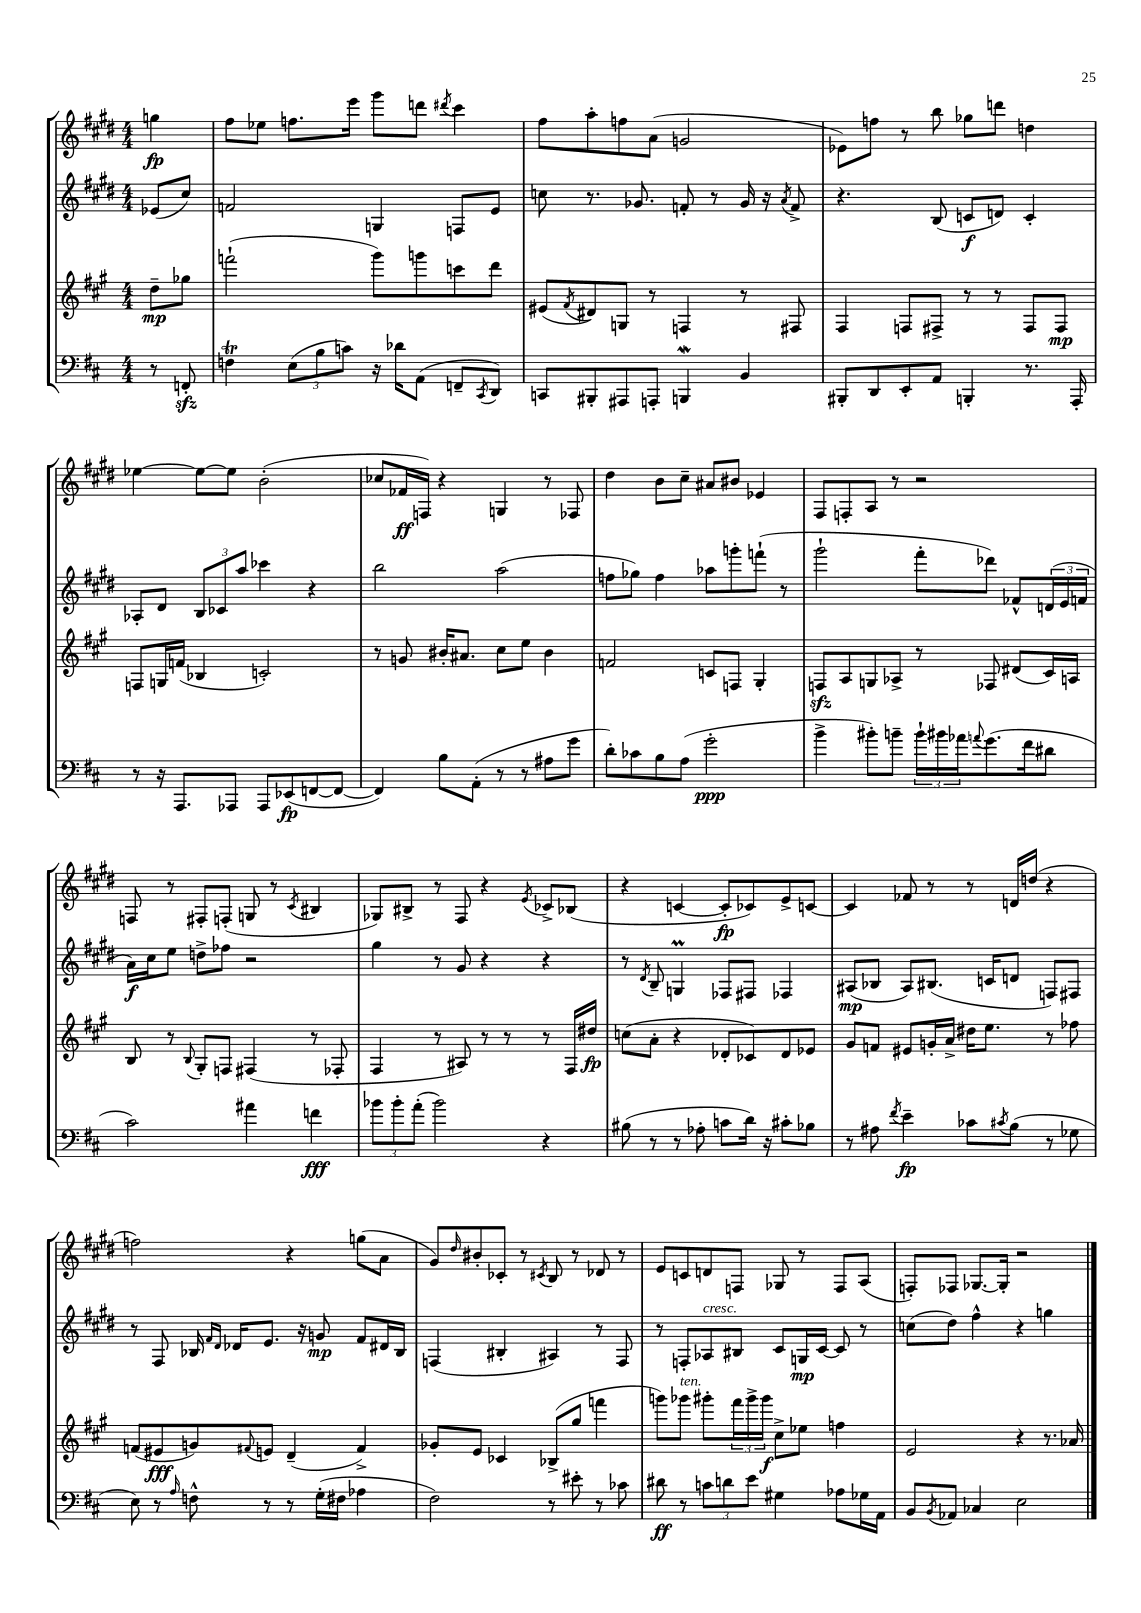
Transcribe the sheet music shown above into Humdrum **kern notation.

**kern	**kern	**kern	**kern
*staff4	*staff3	*staff2	*staff1
*clefF4	*clefG2	*clefG2	*clefG2
*k[f#c#]	*k[f#c#g#]	*k[f#c#g#d#]	*k[f#c#g#d#]
*M4/4	*M4/4	*M4/4	*M4/4
8r	8dd~	(8e-	4gg
8FF'	8gg-	8cc#)	.
=	=	=	=
4F	(2fff`	2f	8ff#
.	.	.	8ee-
(12E	.	.	8.ff
12B	.	.	.
12c)	.	.	.
.	.	.	16eee
16r	8ggg#)	4G	8ggg#
16d-	.	.	.
(8AA	8ggg	.	8ddd
.	.	.	8qddd#
8FF~	8ccc	8F	4ccc#
8qCC#	.	.	.
8DD)	8ddd	8e	.
=	=	=	=
8CC	(8e#	8cc	8ff#
.	8qf#	.	.
8BBB#'	8d#)	8.r	8aa'
8AAA#	8G	.	8ff
.	.	8.g-	.
8AAA'	8r	.	(8a
4BBB	4F	8f'	2g
.	.	8r	.
4BB	8r	16g-	.
.	.	16r	.
.	.	8qa	.
.	8F#	8f^	.
=	=	=	=
8BBB#'	4F#	4.r	8e-)
8DD	.	.	8ff
8EE'	8F	.	8r
8AA	8F#^	(8B	8bb
4BBB'	8r	8c	8gg-
.	8r	8d)	8ddd
8.r	8F#	4c'	4dd
.	8F#	.	.
16AAA'	.	.	.
=	=	=	=
8r	8F	8A-'	[4ee-
16r	16G	8d#	.
8.AAA	(16f	.	.
.	4B-	12B	8ee-_
.	.	12c-	.
8AAA-	.	.	8ee-]
.	.	12aa	.
8AAA-	2c')	4ccc-	(2b'
(8EE-	.	.	.
[8FF	.	4r	.
8FF_	.	.	.
=	=	=	=
4FF])	8r	2bb	8cc-
.	8g	.	16f-
.	.	.	16F)
8B	16b#'	.	4r
.	8.a#	.	.
(8AA'	.	.	.
8r	8cc#	(2aa	4G
8r	8ee	.	.
8A#	4b#	.	8r
8g	.	.	8F-
=	=	=	=
8d')	2f	8ff	4dd#
8c-	.	8gg-)	.
8B	.	4ff	8b
(8A	.	.	8cc#~
2g'	8c	8aa-	8a#
.	8F	8ggg'	8b#
.	4G#'	(8fff`	4e-
.	.	8r	.
=	=	=	=
4b^	8F	2ggg#`	8F#
.	8A	.	8F'
8b#')	8G	.	8A
8b~	8A-^	.	8r
24b`	8r	8fff#'	2r
24b#	.	.	.
24a-	.	.	.
8qqa	.	.	.
(8.g	8F-	8ddd-)	.
.	(8d#	8f-^^	.
16f#	.	.	.
8d#	16c#)	(24d	.
.	.	24e	.
.	16A	.	.
.	.	24f	.
=	=	=	=
2c#)	8B	16a)	8F
.	.	16cc#	.
.	8r	8ee	8r
.	8qqB	.	.
.	8G#'	8dd^	8F#'
.	8F	8ff-	(8F'
4a#	(4F#	2r	8G
.	.	.	8r
.	.	.	8qc#
4f	8r	.	4B#
.	8F-'	.	.
=	=	=	=
12b-	4F#	4gg#	8G-)
12b-'	.	.	.
.	.	.	8B#^
(12a'	.	.	.
2b-)	8r	8r	8r
.	8A#)	8g#	8F#
.	8r	4r	4r
.	8r	.	.
.	.	.	8qe
4r	8r	4r	8c-^
.	16F#	.	(8B-
.	16dd#	.	.
=	=	=	=
(8B#	(8cc	8r	4r
.	.	8qd#	.
8r	8a'	8B~	.
8r	4r	4G	[4c
8A-'	.	.	.
8c	8d-'	8F-	8c']
16d)	8c-)	8F#	8c-)
16r	.	.	.
8c#'	8d-	4F-	8e^
8B-	8e-	.	[8c
=	=	=	=
8r	8g#	(8A#	4c]
8A#	8f	8B-	.
8qf#	.	.	.
4e~	8e#	8A#)	8f-
.	16g'	(8.B#	8r
.	16a^	.	.
8c-	16dd#	.	8r
.	8.ee	16c	.
8qc#	.	.	.
(8B	.	8d	16d
.	.	.	(16dd
8r	8r	8F)	4r
8G-	8ff-	8F#	.
=	=	=	=
8E)	(8f	8r	2ff)
8r	8e#	8F#	.
16qqA	.	.	.
8F^^	8g)	16B-	.
.	.	16qqf#	.
.	.	16qqd#	.
.	.	16d-	.
.	8qqf#	.	.
8r	8e	8.e	.
8r	(4d~	.	4r
.	.	16r	.
(16G'	.	8g	.
16F#	.	.	.
4A-	4f#^)	8f#	(8gg
.	.	16d#	8a
.	.	16B-	.
=	=	=	=
2F#)	8g-'	(4F	8g#)
.	.	.	16qqdd#
.	8e	.	8b#'
.	4c-	4B#'	8c-'
.	.	.	8r
.	.	.	8qc#
8r	(8B-^	4A#)	8B
8e#'	8gg#	.	8r
8r	4fff	8r	8d-
8c-	.	8F	8r
=	=	=	=
8d#	8ggg)	8r	8e
8r	8ggg-	8F'	8c
12c	8ggg#'	8A-	8d
12d	.	.	.
.	24fff#	8B#	8F
12e	24ggg#^	.	.
.	24ggg#	.	.
4G#	8cc#^	8c#	8G-
.	8ee-	16G	8r
.	.	[16c#	.
8A-	4ff	8c#]	8F
16G-	.	8r	(8A
16AA	.	.	.
=	=	=	=
8BB	2e	(8cc	8F')
8qBB	.	.	.
8AA-	.	8dd#)	8F-
4C-	.	4ff#^^	[8.G-
.	.	.	16G-']
2E	4r	4r	2r
.	8.r	4gg	.
.	16a-	.	.
==	==	==	==
*-	*-	*-	*-
